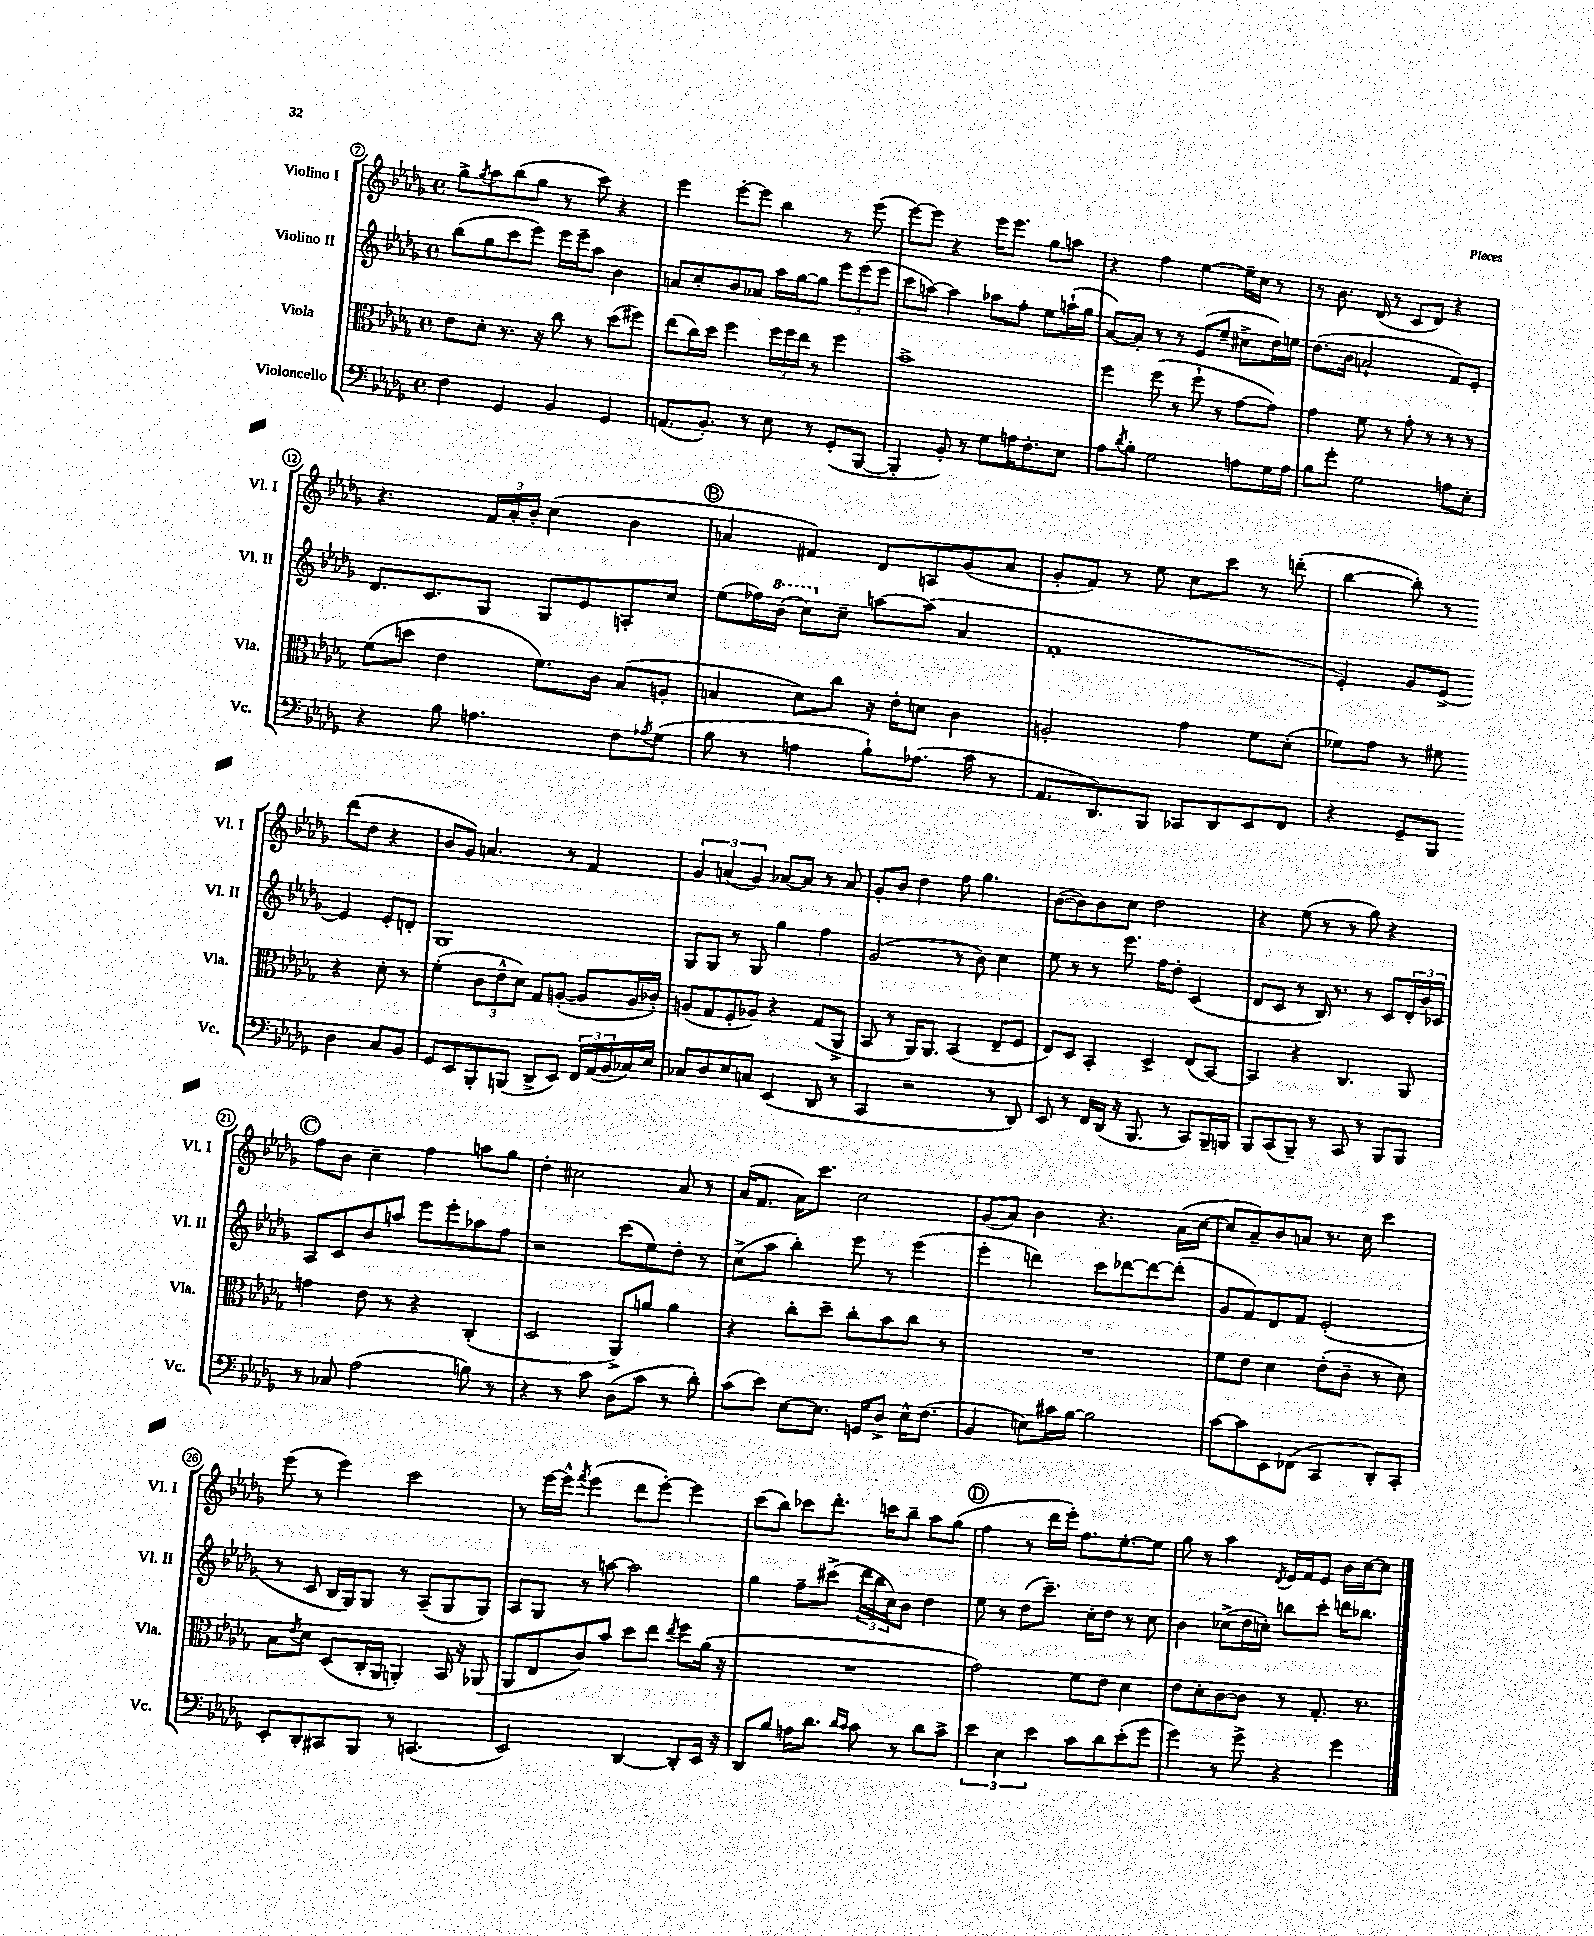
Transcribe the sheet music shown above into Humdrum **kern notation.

**kern	**kern	**kern	**kern
*part4	*part3	*part2	*part1
*staff4	*staff3	*staff2	*staff1
*I"Violoncello	*I"Viola	*I"Violino II	*I"Violino I
*I'Vc.	*I'Vla.	*I'Vl. II	*I'Vl. I
*clefF4	*clefC3	*clefG2	*clefG2
*k[b-e-a-d-g-]	*k[b-e-a-d-g-]	*k[b-e-a-d-g-]	*k[b-e-a-d-g-]
*M4/4	*M4/4	*M4/4	*M4/4
*met(c)	*met(c)	*met(c)	*met(c)
=7	=7	=7	=7
4F\	8e-\L	(8bb-\L	8gg-^\L
.	.	.	8qgg-/
.	8d-'\J	8gg-\	8aa-\
4GG-/	8.r	8ccc\	(8bb-\
.	.	8eee-\J)	8gg-\J
.	16r	.	.
4BB-/	8cc\	16eee-\LL	8r
.	.	16eee-~\J	.
.	8r	8aa-\J	8ccc\)
4GG-/	(8dd-\L	4b-\	4r
.	8ff#X\J)	.	.
=8	=8	=8	=8
(8.AAn/L	(8ee-\L	8an/L	4eee-\
.	16cc\L)	8cc'/	.
8.BB-'/J)	16dd-\JJ	.	.
.	4ff\	8b-/	[8eee-'\L
8r	.	8a-X/J	8eee-\J]
8E-\	24ff\LL	16aa-\LL	4bb-\
.	24ff\	.	.
.	.	[16gg-\J	.
.	24ee-\JJ	.	.
8r	8r	8gg-\J]	.
(8GG-'/L	4ff\	12eee-\L	8r
.	.	(12eee-\	.
[8BBB-/J	.	.	(8eee-\
.	.	12eee-\J	.
=9	=9	=9	=9
4BBB-'/]	1b-^	8ccc\L	[8eee-\L)
.	.	[8aan\J)	8eee-\J]
8BB-'/)	.	4aa\]	4r
8r	.	.	.
8G-\L	.	8aa-X\L	16eee-\KL
.	.	.	8.eee-\J
16An\K	.	8ff'\J	.
8.F'\	.	.	.
.	.	8ee-\L	8gg-\L
8E-\J	.	(16aan`\L	8aan\J
.	.	16gg-\JJ	.
=10	=10	=10	=10
8A-\L	4ff\	[8a-/L)	4r
8qd-/	.	.	.
8B-'\J	.	8a-'/J]	.
2G-\	(8ff\	8r	4ff\
.	8r	8r	.
.	8ff`\	(8e-/L	[4ee-\
.	8r	8ee-~/J	.
8An\L	[8g-\L	8cc#X^\L	16ee-~\LL]
.	.	.	16cc\JJ
16G-\L	8g-\J])	16dd-\L)	8r
16A\JJ	.	16een\JJ	.
=11	=11	=11	=11
8B-\L	4g-\	(8.dd-\L	8r
8g-'\J	.	.	8.b-\
.	.	16b-\Jk	.
2G-\	8f\	2an`/	.
.	.	.	(16d-/
.	8r	.	8r
.	8g-'\	.	8c/L
.	8r	.	8d-/J)
8An\L	8r	8f/L)	4r
8E-'\J	8r	8e-'/J	.
!!LO:LB:g=z
=12	=12	=12	=12
4r	(8f\L	8.d-/L	4.r
.	8ddn\J	.	.
.	.	8.c/	.
8B-\	4e-\	.	.
4.An\	.	8G-/J	24f/LL
.	.	.	24a-'/
.	.	.	24b-'/JJ
.	8.f\L)	8G-/L	(4cc\
.	.	8e-/	.
.	16c\Jk	.	.
8F\L	(8B-/L	8An'/	4b-\
8qA-X/	.	.	.
(8G-\J	8An'/J	8cc/J	.
!!LO:REH:place=s1:t=B
=13	=13	=13	=13
8B-\	4Bn/	(8ee-\L	4an/
8r	.	16ff-X\L)	.
*	*	*8va	*
.	.	(16bb-\JJ	.
4An\	8d-\L)	8ccc\L)	4f#X/)
*	*	*X8va	*
.	8cc\J	8cc~\J	.
8B-`\L)	16r	[8aan\L	8d-/L
.	16e-'\KL	.	.
(8.A-X\J	8dn\J	(8aa\J]	8An/
.	4c\	4a-/	(8g-/
16c\	.	.	.
8r	.	.	8a/J
=14	=14	=14	=14
8.AA-/L	2An'/	1f'	8g-'/L
.	.	.	8f/J)
8.DD-/)	.	.	.
.	.	.	8r
8BBB-/J	.	.	8ee-\
8CC-X/L	4g-\	.	8cc\L
8DD-/	.	.	8ccc\J
8EE-/	8f\L	.	8r
8FF/J	(8d-'\J	.	(8dddn'\
=15	=15	=15	=15
4r	8f-X\L)	4e-'/)	[4bb-\
.	8g-\J	.	.
8GG-~/L	8r	8g-/L	8bb-'\])
8BBB-/J	8f#X\	[8e-^/J	8r
4D-\	4r	4e-/]	(8ddd-\L
.	.	.	8dd-\J
8C/L	8d-'\	8e-'/L	4r
8BB-/J	8r	8dn'/J	.
!!LO:LB:g=z
=16	=16	=16	=16
8GG-/L	(4f'\	1G-	8b-/L
8EE-/	.	.	8g-/J)
8BBB-'/	12c\L	.	4.an/
.	12e-^^\	.	.
(8BBBn/J	.	.	.
.	12d-\J)	.	.
8DD-^/L	8G-/L	.	.
8EE-/J)	([8An'/J	.	8r
24FF/LL	8A/L]	.	4f/
(24AA-/	.	.	.
24BB-/	.	.	.
16C-X/)	16A/L	.	.
16E-/JJ	16c-X'/JJ)	.	.
=17	=17	=17	=17
8C-X/L	(8An/L	8G-/L	6g-/
8D-/	8G-/	8G-/J	.
.	.	.	(6an/
8E-/	8F'/	8r	.
.	.	.	6g-/)
8Cn/J	8A-X/J)	8G-/	.
(4EE-/	4r	4gg-\	[8a-X/L
.	.	.	8a-/J]
8DD-/	(8G-/L	4ff\	8r
8r	8AA-^/J	.	8a-/
=18	=18	=18	=18
4CC/	8BB-/	(2g-/	8g-'/L
.	8r	.	8b-/J
2r	16AA-/KL)	.	4dd-\
.	8.AA-/J	.	.
.	(4BB-/	8r	8ff\
.	.	8b-\)	4.gg-\
8r	8E-~/L	4cc\	.
8DD-/)	8F/J	.	.
=19	=19	=19	=19
8EE-/	8E-/L)	8ee-\	([8b-\L
8r	8D-/J	8r	8b-\])
16FF/LL	4BB-'/	8r	8b-\
(16DD-/JJ	.	.	.
16r	.	8.eee-\	8cc\J
8.BBB-/	.	.	.
.	4D-^/	.	2dd-\
.	.	16ff\KL	.
8r	.	8dd-'\J	.
8CC/L)	(8E-/L	(4c/	.
16BBB-~/L	[8BB-/J)	.	.
16BBBn/JJ	.	.	.
=20	=20	=20	=20
8BBB-/L	4BB-/]	8d-/L	4r
(8CC/	.	8c/J	.
8BBB-~/J)	4r	8r	(8ee-\
8r	.	16B-/)	8r
.	.	8.r	.
8CC/	4.C/	.	8r
8r	.	8r	8gg-\)
8BBB-/L	.	8c/L	4r
8BBB-/J	8AA-/	24d-'/L	.
.	.	24b-/	.
.	.	24c-X/JJ	.
!!LO:LB:g=z
!!LO:REH:place=s1:t=C
=21	=21	=21	=21
8r	4gn\	8A-/L	8ff\L
8C-X/	.	8c/	8b-\J
(2A-\	8e-\	8b-/	4cc~\
.	8r	8aan/J	.
.	4r	8eee-\L	4ff\
.	.	8eee-'\	.
8Bn\)	(4C'/	8aa-X\	8aan\L
8r	.	8ff\J	8gg-\J
=22	=22	=22	=22
4r	2D-/	2r	4dd-'\
8r	.	.	2cc#X\
8c\	.	.	.
(8D-\L	8AA-^/L)	(8ccc\L	.
8c\J	8an/J	8ee-\)	.
8r	4a\	8dd-'\J	8a-/
8d-'\)	.	8r	8r
=23	=23	=23	=23
(8c\L	4r	(8cc^\L	(16a-/KL
.	.	.	8.f/J
8e-\J)	.	8aa-\J	.
[8E-\L	8cc'\L	4bb-'\)	16a-\KL)
.	.	.	8.ccc\J
8.E-\J]	8dd-~\J	.	.
.	8cc'\L	8eee-\	2cc\
16GGn/KL	.	.	.
8D-^/J	8b-\	8r	.
16E-^^\KL	8cc\J	(4eee-\	.
(8.F\J	.	.	.
.	8r	.	.
=24	=24	=24	=24
4BB-/	1r	4eee-'\	(8g-/L
.	.	.	8a-/J)
8En\L)	.	4dddn\)	4b-\
16c#X\L	.	.	.
[16B-\JJ	.	.	.
2B-\]	.	8ccc\L	4.r
.	.	[8ddd-X\	.
.	.	8ddd-\_	.
.	.	(8ddd-'\J]	(16a-\LL
.	.	.	[16cc\JJ
=25	=25	=25	=25
[8c\L	8f\L	8g-/L	8cc/L]
8c\]	8e-\J	8f/)	8a-~/)
8EE-\	4d-\	8d-/	8b-/
(8FF-X\J	.	8f/J	8an/J
4CC/	(8e-'\L	(2e-'/	8.r
.	8c~\J	.	.
.	.	.	16cc\
8DD-'/L)	8r	.	4ccc\
8CC'/J	8d-\)	.	.
!!LO:LB:g=z
=26	=26	=26	=26
8EE-'/L	8B-\L	8r	(8eee-\
.	8qe-/	.	.
8DD-'/	8d-\J	8c/	8r
8CC#X/	(8D-/L	16B-/LL	4eee-\)
.	.	16G-/J)	.
8BBB-/J	16C'/L	8G-/J	.
.	16AA-/JJ	.	.
8r	4AAn'/)	8r	2ccc\
(4.CCn/	.	(8A-~/L	.
.	16BB-/	8G-/	.
.	16r	.	.
.	(8AA-X/	8G-/J)	.
=27	=27	=27	=27
2EE-/)	8AA-/L	8A-/L	8r
.	8E-/	8G-/J	[16eee-\LL
.	.	.	16eee-^^\JJ]
.	.	.	8qfff/
.	8c/)	8r	(4eee-\
.	8b-/J	[8aan\	.
[4DD-/	8dd-\L	2aa\]	8ddd-\L
.	8ee-\J	.	[8eee-'\J)
.	8qee-/	.	.
8DD-'/L]	8ff\L	.	4eee-\]
16EE-/Jk	(16a-\Jk	.	.
16r	16r	.	.
=28	=28	=28	=28
8DD-/L	1r	4gg-\	(8ccc\L
8B-/J	.	.	8bb-\J)
16An\KL	.	8ff~\L	8ccc-X\L
8.d-\J	.	.	.
.	.	(8ccc#X^\J	8.ddd-'\J
16qqd-/LL	.	.	.
16qqc/JJ	.	.	.
8c\	.	24ddd-\LL	.
.	.	24bb-\	.
.	.	.	16cccn\KL
.	.	24cc\J)	.
8r	.	8b-\J	8bb-~\J
8d-\L	.	4dd-\	8aa-\L
8c^\J	.	.	(8gg-\J
!!LO:REH:place=s1:t=D
=29	=29	=29	=29
6e-\	2g-\)	8ee-\	4ff\
.	.	8r	.
6E-\	.	.	.
.	.	(8dd-\L	8r
6e-\	.	.	.
.	.	8.ccc~\J)	16ddd-\LL
.	.	.	16eee-'\JJ)
8c\L	8f\L	.	8.ff\L
.	.	16cc'\KL	.
8d-\	8e-\J	8dd-\J	.
.	.	.	[8.ee-'\
(8e-'\	4d-\	8r	.
8g-\J	.	8cc\	8ee-\J]
=30	=30	=30	=30
4g-\)	8e-\L	4b-\	8gg-\
.	8d-'\	.	8r
8r	[8c\	(8cc-X^\L	4aa-\
8g-^\	8c\J]	16dd-\L	.
.	.	16ccn'\JJ)	.
.	.	.	8qd-/
4r	8r	8bbn\L	16e-/LL
.	.	.	16f/J
.	8.G-'/	8ccc'\J	8e-/J
4g-\	.	16dddn\KL	16b-\LL
.	8.r	8.bb-X\J	[16cc\J
.	.	.	8cc\J]
==	==	==	==
*-	*-	*-	*-
